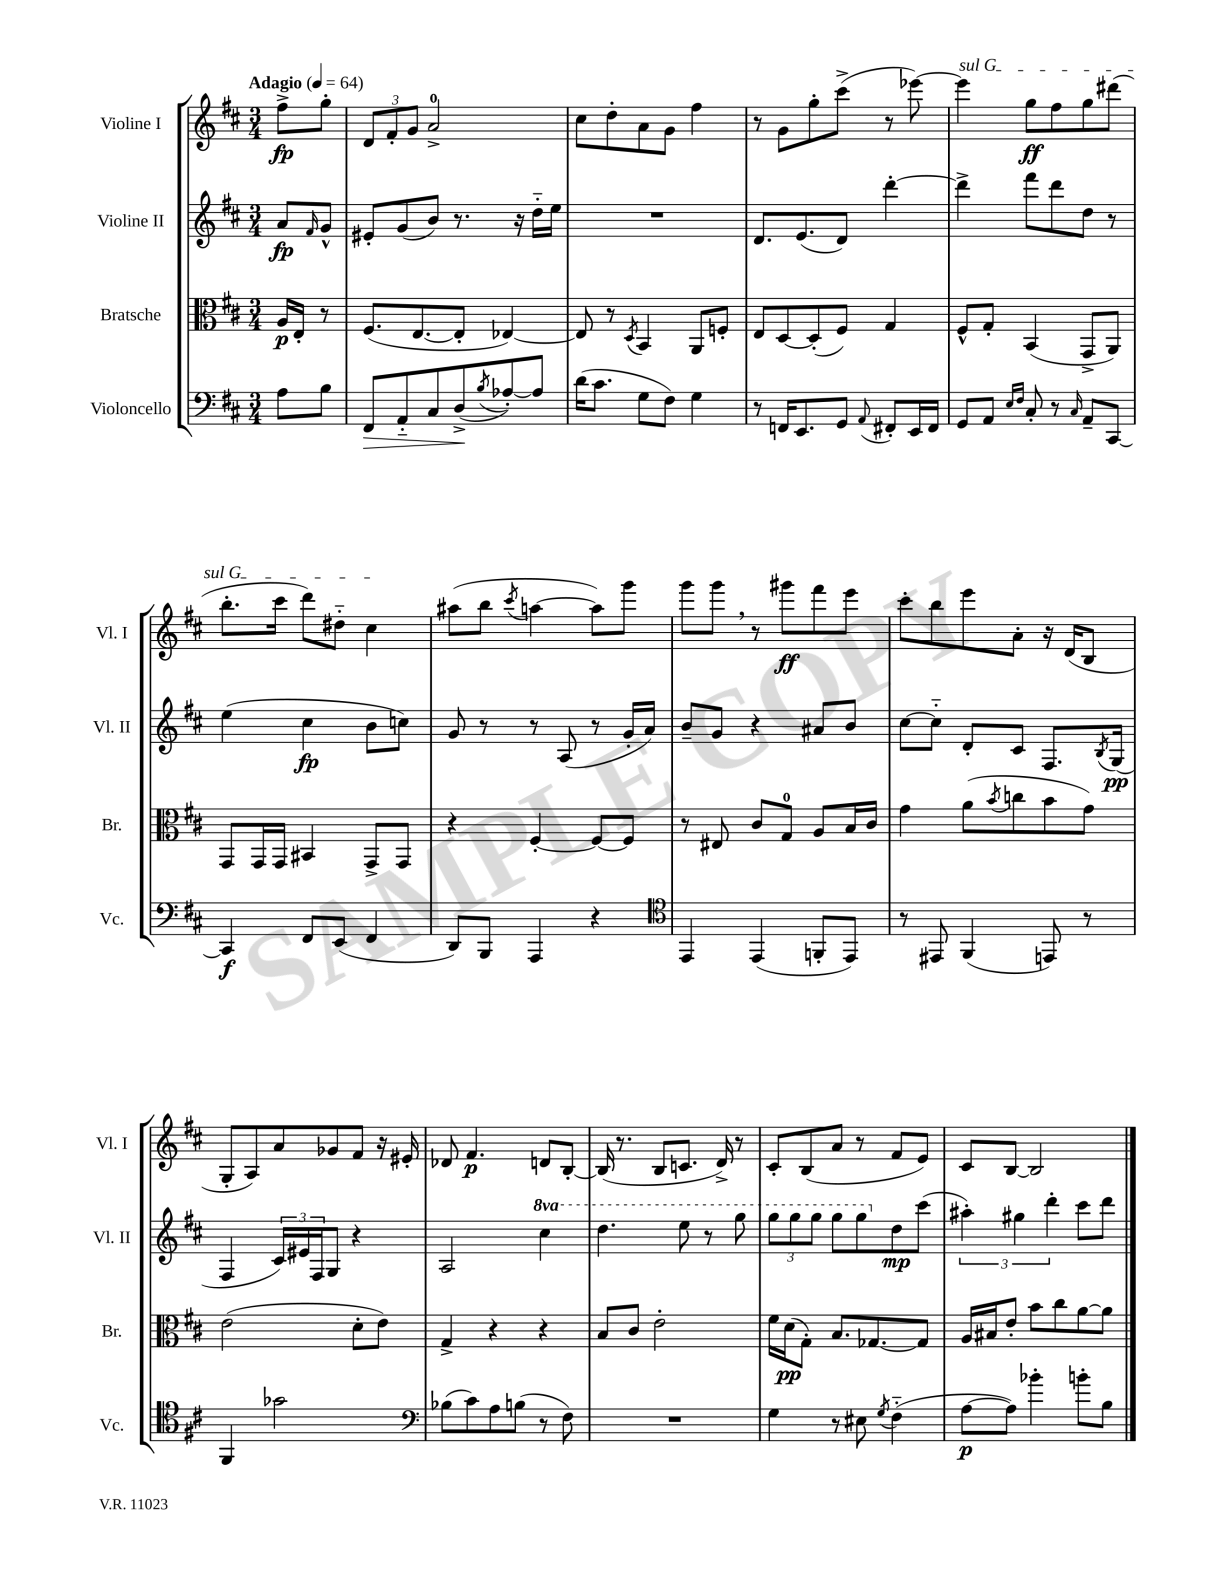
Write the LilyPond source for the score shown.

<<
\new StaffGroup <<
\new Staff = "s0" \with { instrumentName = "Violine I" shortInstrumentName = "Vl. I" } {
    \clef treble \key d \major \numericTimeSignature \time 3/4 \partial 4 \tempo "Adagio" 4 = 64
    fis''8->\fp g''8-. |
    \tuplet 3/2 { d'8 fis'8-. g'8 } a'2-0-> |
    cis''8 d''8-. a'8 g'8 fis''4 |
    r8 g'8 g''8-. cis'''8->( r8 ees'''8~) |
    \once \override TextSpanner.bound-details.left.text = \markup { \italic "sul G" } ees'''4\startTextSpan g''8\ff fis''8 g''8 dis'''8( |
    b''8.-. cis'''16 d'''8) dis''8-_ cis''4\stopTextSpan |
    ais''8( b''8 \acciaccatura { cis'''8 } a''4~ a''8) g'''8 |
    g'''8 g'''8 \breathe r8 gis'''8\ff fis'''8 e'''8 |
    cis'''8-. b''8 e'''8 a'8-. r16 d'16( b8 |
    g8-. a8) a'8 ges'8 fis'8 r16 eis'16-. |
    des'8 fis'4.\p d'8 b8~-. |
    b16( r8. b8 c'8. d'16->) r8 |
    cis'8-. b8( a'8 r8 fis'8 e'8) |
    cis'8 b8~ b2 \bar "|." |
}
\new Staff = "s1" \with { instrumentName = "Violine II" shortInstrumentName = "Vl. II" } {
    \clef treble \key d \major \numericTimeSignature \time 3/4 \set Staff.ottavationMarkups = #ottavation-simple-ordinals \partial 4
    a'8\fp \grace { fis'16 } g'8-^ |
    eis'8-. g'8( b'8) r8. r16 d''16-_ e''16 |
    R2. |
    d'8. e'8.( d'8) d'''4~-. |
    d'''4-> fis'''8 d'''8 d''8 r8 |
    e''4( cis''4\fp b'8 c''8) |
    g'8 r8 r8 a8( r8 g'16-. a'16) |
    b'8-- g'8 r4 ais'8 b'8 |
    cis''8~ cis''8-_ d'8-. cis'8 fis8. \acciaccatura { b8 } g16\pp( |
    fis4 \tuplet 3/2 { cis'16) eis'16 fis16 } g8 r4 |
    a2 \ottava #1 cis'''4 |
    d'''4. e'''8 r8 g'''8 |
    \tuplet 3/2 { g'''8 g'''8 g'''8 } g'''8 g'''8 \ottava #0 d''8\mp cis'''8( |
    \tuplet 3/2 { ais''4-.) gis''4 d'''4-. } cis'''8 d'''8 \bar "|." |
}
\new Staff = "s2" \with { instrumentName = "Bratsche" shortInstrumentName = "Br." } {
    \clef alto \key d \major \numericTimeSignature \time 3/4 \partial 4
    a16\p e16-. r8 |
    fis8.( e8.~ e8-. ees4~) |
    ees8 r8 \acciaccatura { d8 } b,4 a,8 f8-. |
    e8 d8~ d8-.( fis8) g4 |
    fis8-^ g8-. b,4( g,8-> a,8) |
    g,8 g,16 g,16 bis,4 g,8-> g,8 |
    r4 fis4~-. fis8~ fis8 |
    r8 eis8 cis'8 g8-0 a8 b16 cis'16 |
    g'4 a'8( \acciaccatura { b'8 } c''8 b'8 g'8) |
    e'2( d'8-. e'8) |
    g4-> r4 r4 |
    b8 cis'8 e'2-. |
    fis'16 d'16\pp( g8-.) b8. ges8.~ ges8 |
    a16 bis16 e'8-. b'8 cis''8 a'8~ a'8 \bar "|." |
}
\new Staff = "s3" \with { instrumentName = "Violoncello" shortInstrumentName = "Vc." } {
    \clef bass \key d \major \numericTimeSignature \time 3/4 \partial 4
    a8 b8 |
    fis,8\> a,8-_ cis8 d8->\!( \acciaccatura { b8 } aes8~-.) aes8 |
    d'16( cis'8. g8 fis8) g4 |
    r8 f,16 e,8. g,8 \appoggiatura { a,8 } fis,8-. e,16 fis,16 |
    g,8 a,8 \grace { e16 fis16 } cis8-. r8 \grace { cis16 } a,8-- cis,8~ |
    cis,4\f fis,8 e,8( fis,4 |
    d,8) b,,8 a,,4 r4 |
    \clef tenor e,4 e,4( f,8-. e,8) |
    r8 eis,8 fis,4( e,8) r8 |
    fis,4 ges'2 |
    \clef bass bes8( cis'8) a8 b8( r8 fis8) |
    R2. |
    g4 r8 eis8 \acciaccatura { g8 } fis4-_( |
    a8~\p a8) bes'4-. b'8-. b8 \bar "|." |
}
>>
>>
\layout { \context { \Score \remove "Bar_number_engraver" } }
